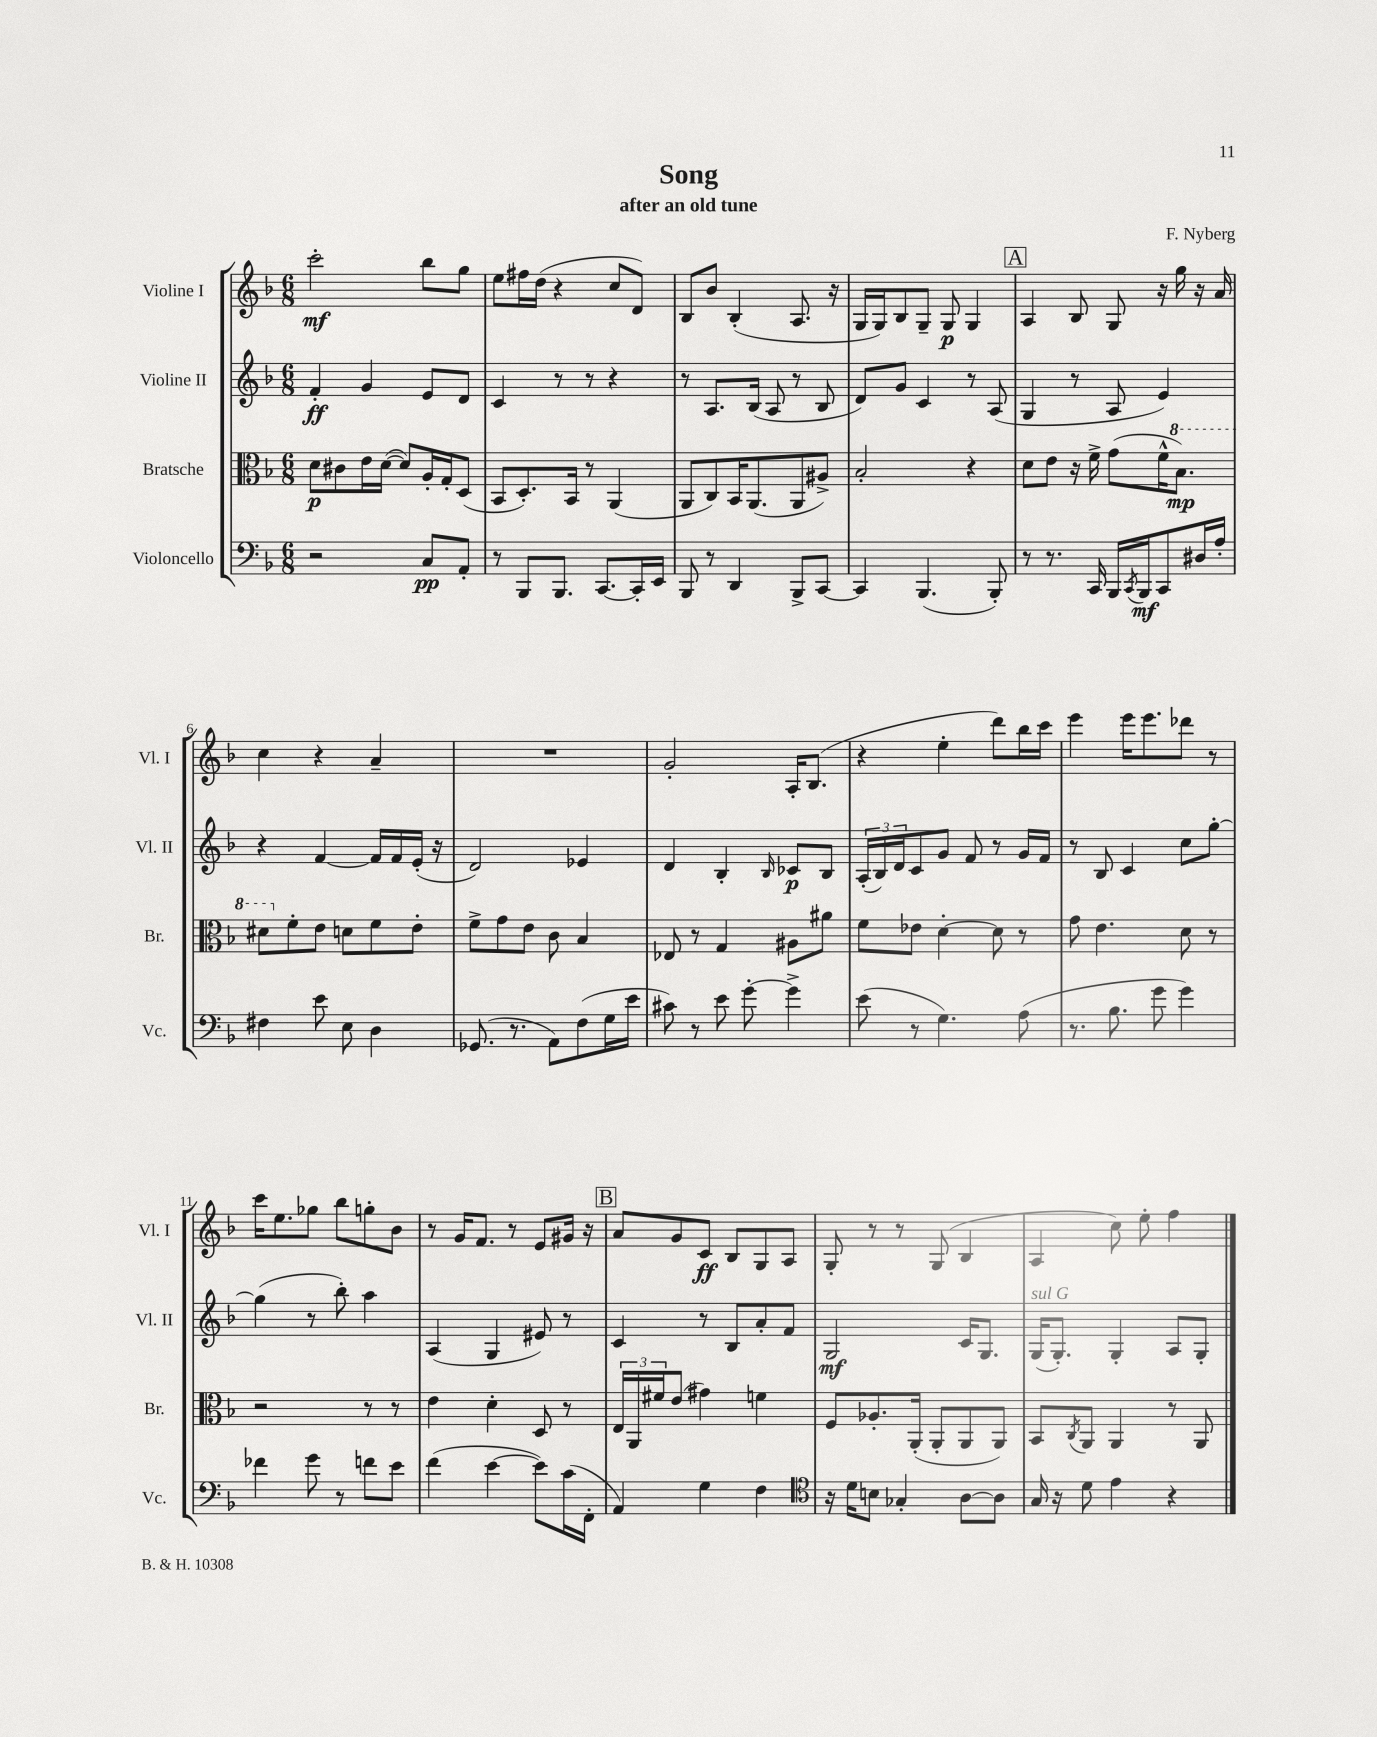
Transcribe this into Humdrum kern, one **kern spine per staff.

**kern	**dynam	**kern	**dynam	**kern	**dynam	**kern	**dynam
*part4	*part4	*part3	*part3	*part2	*part2	*part1	*part1
*staff4	*staff4	*staff3	*staff3	*staff2	*staff2	*staff1	*staff1
*I"Violoncello	*	*I"Bratsche	*	*I"Violine II	*	*I"Violine I	*
*I'Vc.	*	*I'Br.	*	*I'Vl. II	*	*I'Vl. I	*
*clefF4	*	*clefC3	*	*clefG2	*	*clefG2	*
*k[b-]	*	*k[b-]	*	*k[b-]	*	*k[b-]	*
*M6/8	*	*M6/8	*	*M6/8	*	*M6/8	*
=1	=1	=1	=1	=1	=1	=1	=1
2r	.	8d\L	p	4f'/	ff	2ccc'\	mf
.	.	8c#X\	.	.	.	.	.
.	.	16e\L	.	4g/	.	.	.
.	.	([16d\JJ	.	.	.	.	.
.	.	8d/L])	.	.	.	.	.
8C/L	pp	16A'/L	.	8e/L	.	8bb-\L	.
.	.	16G'/J	.	.	.	.	.
8AA'/J	.	(8D/J	.	8d/J	.	8gg\J	.
=2	=2	=2	=2	=2	=2	=2	=2
8r	.	8BB-/L	.	4c/	.	8ee\L	.
8BBB-/L	.	8.D'/)	.	.	.	16ff#X\L	.
.	.	.	.	.	.	(16dd\JJ	.
8.BBB-/J	.	.	.	8r	.	4r	.
.	.	16BB-/Jk	.	.	.	.	.
.	.	8r	.	8r	.	.	.
[8.CC/L	.	.	.	.	.	.	.
.	.	(4AA/	.	4r	.	8cc/L	.
16CC'/L]	.	.	.	.	.	8d/J)	.
16EE/JJ	.	.	.	.	.	.	.
=3	=3	=3	=3	=3	=3	=3	=3
8BBB-/	.	8AA/L	.	8r	.	8B-/L	.
8r	.	8C/)	.	8.A/L	.	8b-/J	.
4DD/	.	16BB-/K	.	.	.	(4B-'/	.
.	.	(8.AA/	.	(16B-/Jk	.	.	.
.	.	.	.	8A/	.	.	.
8BBB-^/L	.	8AA/	.	8r	.	8.A/	.
[8CC/J	.	8A#X^/J)	.	8B-/	.	.	.
.	.	.	.	.	.	16r	.
=4	=4	=4	=4	=4	=4	=4	=4
4CC/]	.	2B-'/	.	8d/L)	.	16G/LL	.
.	.	.	.	.	.	16G/J)	.
.	.	.	.	8g/J	.	8B-/	.
(4.BBB-/	.	.	.	4c/	.	8G~/J	.
.	.	.	.	.	.	8G/	p
.	.	4r	.	8r	.	4G/	.
8BBB-'/)	.	.	.	(8A/	.	.	.
!!LO:REH:place=s1:t=A
=5	=5	=5	=5	=5	=5	=5	=5
8r	.	8d\L	.	4G/	.	4A/	.
8.r	.	8e\J	.	.	.	.	.
.	.	16r	.	8r	.	8B-/	.
16CC/	.	16f^\	.	.	.	.	.
16BBB-/LL	.	(8g\L	.	8A/	.	8G/	.
8qCC/	.	.	.	.	.	.	.
16BBB-/J	mf	.	.	.	.	.	.
8CC/	.	16f^^\K	.	4e/)	.	16r	.
*	*	*8va	*	*	*	*	*
.	.	8.b-\J)	mp	.	.	16gg\	.
16D#X/L	.	.	.	.	.	16r	.
16A'/JJ	.	.	.	.	.	16a/	.
!!LO:LB:g=z
=6	=6	=6	=6	=6	=6	=6	=6
4F#X\	.	8dd#X\L	.	4r	.	4cc\	.
*	*	*X8va	*	*	*	*	*
.	.	8f'\	.	.	.	.	.
8e\	.	8e\J	.	[4f/	.	4r	.
8E\	.	8dn\L	.	.	.	.	.
4D\	.	8f\	.	16f/LL]	.	4a~/	.
.	.	.	.	16f/	.	.	.
.	.	8e'\J	.	(16e'/JJ	.	.	.
.	.	.	.	16r	.	.	.
=7	=7	=7	=7	=7	=7	=7	=7
(8.GG-X/	.	8f^\L	.	2d/)	.	2.r	.
.	.	8g\	.	.	.	.	.
8.r	.	.	.	.	.	.	.
.	.	8e\J	.	.	.	.	.
8AA\L)	.	8c\	.	.	.	.	.
(8F\	.	4B-/	.	4e-X/	.	.	.
16G\L	.	.	.	.	.	.	.
16e\JJ	.	.	.	.	.	.	.
=8	=8	=8	=8	=8	=8	=8	=8
8c#X\)	.	8E-X/	.	4d/	.	2g'/	.
8r	.	8r	.	.	.	.	.
8e\	.	4G/	.	4B-'/	.	.	.
[8g'\	.	.	.	.	.	.	.
.	.	.	.	16qqB-/	.	.	.
4g^\]	.	8A#X\L	.	8c-X/L	p	16A'/KL	.
.	.	.	.	.	.	(8.B-/J	.
.	.	8a#X\J	.	8B-/J	.	.	.
=9	=9	=9	=9	=9	=9	=9	=9
(8e\	.	8f\L	.	(24A'/LL	.	4r	.
.	.	.	.	24B-/)	.	.	.
.	.	.	.	24d/J	.	.	.
8r	.	8e-X\J	.	8c/	.	.	.
4.G\)	.	[4d'\	.	8g/J	.	4ee'\	.
.	.	.	.	8f/	.	.	.
.	.	8d\]	.	8r	.	8ddd\L)	.
(8A\	.	8r	.	16g/LL	.	16bb-\L	.
.	.	.	.	16f/JJ	.	16ccc\JJ	.
=10	=10	=10	=10	=10	=10	=10	=10
8.r	.	8g\	.	8r	.	4eee\	.
.	.	4.e\	.	8B-/	.	.	.
8.B-\	.	.	.	.	.	.	.
.	.	.	.	4c/	.	16eee\KL	.
.	.	.	.	.	.	8.eee\	.
8g\	.	.	.	.	.	.	.
4g\)	.	8d\	.	8cc\L	.	8ddd-X\J	.
.	.	8r	.	[8gg'\J	.	8r	.
!!LO:LB:g=z
=11	=11	=11	=11	=11	=11	=11	=11
4f-X\	.	2r	.	(4gg\]	.	16ccc\KL	.
.	.	.	.	.	.	8.ee\	.
8g\	.	.	.	8r	.	8gg-X\J	.
8r	.	.	.	8bb-'\)	.	8bb-\L	.
8fn\L	.	8r	.	4aa\	.	8ggn'\	.
8e\J	.	8r	.	.	.	8b-\J	.
=12	=12	=12	=12	=12	=12	=12	=12
(4f\	.	4e\	.	(4A/	.	8r	.
.	.	.	.	.	.	16g/KL	.
.	.	.	.	.	.	8.f/J	.
[4e\	.	4d'\	.	4G/	.	.	.
.	.	.	.	.	.	8r	.
8e\L])	.	8D/	.	8e#X/)	.	8e/L	.
(16c\L	.	8r	.	8r	.	16g#X/Jk	.
16FF'\JJ	.	.	.	.	.	16r	.
!!LO:REH:place=s1:t=B
=13	=13	=13	=13	=13	=13	=13	=13
4AA/)	.	24E/LL	.	4c/	.	8a/L	.
.	.	24AA/	.	.	.	.	.
.	.	24f#X/J	.	.	.	.	.
.	.	(8e/J	.	.	.	8g/	.
4G\	.	4g#X\)	.	8r	.	8c/J	ff
.	.	.	.	8B-/L	.	8B-/L	.
4F\	.	4fn\	.	8a'/	.	8G/	.
.	.	.	.	8f/J	.	8A/J	.
=14	=14	=14	=14	=14	=14	=14	=14
*clefC4	*	*	*	*	*	*	*
16r	.	8F/L	.	2G/	mf	8G'/	.
16d\KL	.	.	.	.	.	.	.
8Bn\J	.	8.A-X'/	.	.	.	8r	.
4G-X'/	.	.	.	.	.	8r	.
.	.	(16AA'/Jk	.	.	.	.	.
.	.	8AA'/L	.	.	.	(8G/	.
[8A\L	.	8AA/	.	16c/KL	.	4B-/	.
.	.	.	.	8.G/J	.	.	.
8A\J]	.	8AA/J)	.	.	.	.	.
=15	=15	=15	=15	=15	=15	=15	=15
!	!	!	!	!LO:TX:a:i:t=sul G	!	!	!
16G/	.	8BB-/L	.	(16G/KL	.	4A/	.
16r	.	.	.	8.G'/J)	.	.	.
.	.	8qC/	.	.	.	.	.
8d\	.	8AA/J	.	.	.	.	.
4e\	.	4AA/	.	4G'/	.	8cc\)	.
.	.	.	.	.	.	8ee'\	.
4r	.	8r	.	8A/L	.	4ff\	.
.	.	8AA/	.	8G'/J	.	.	.
==	==	==	==	==	==	==	==
*-	*-	*-	*-	*-	*-	*-	*-
